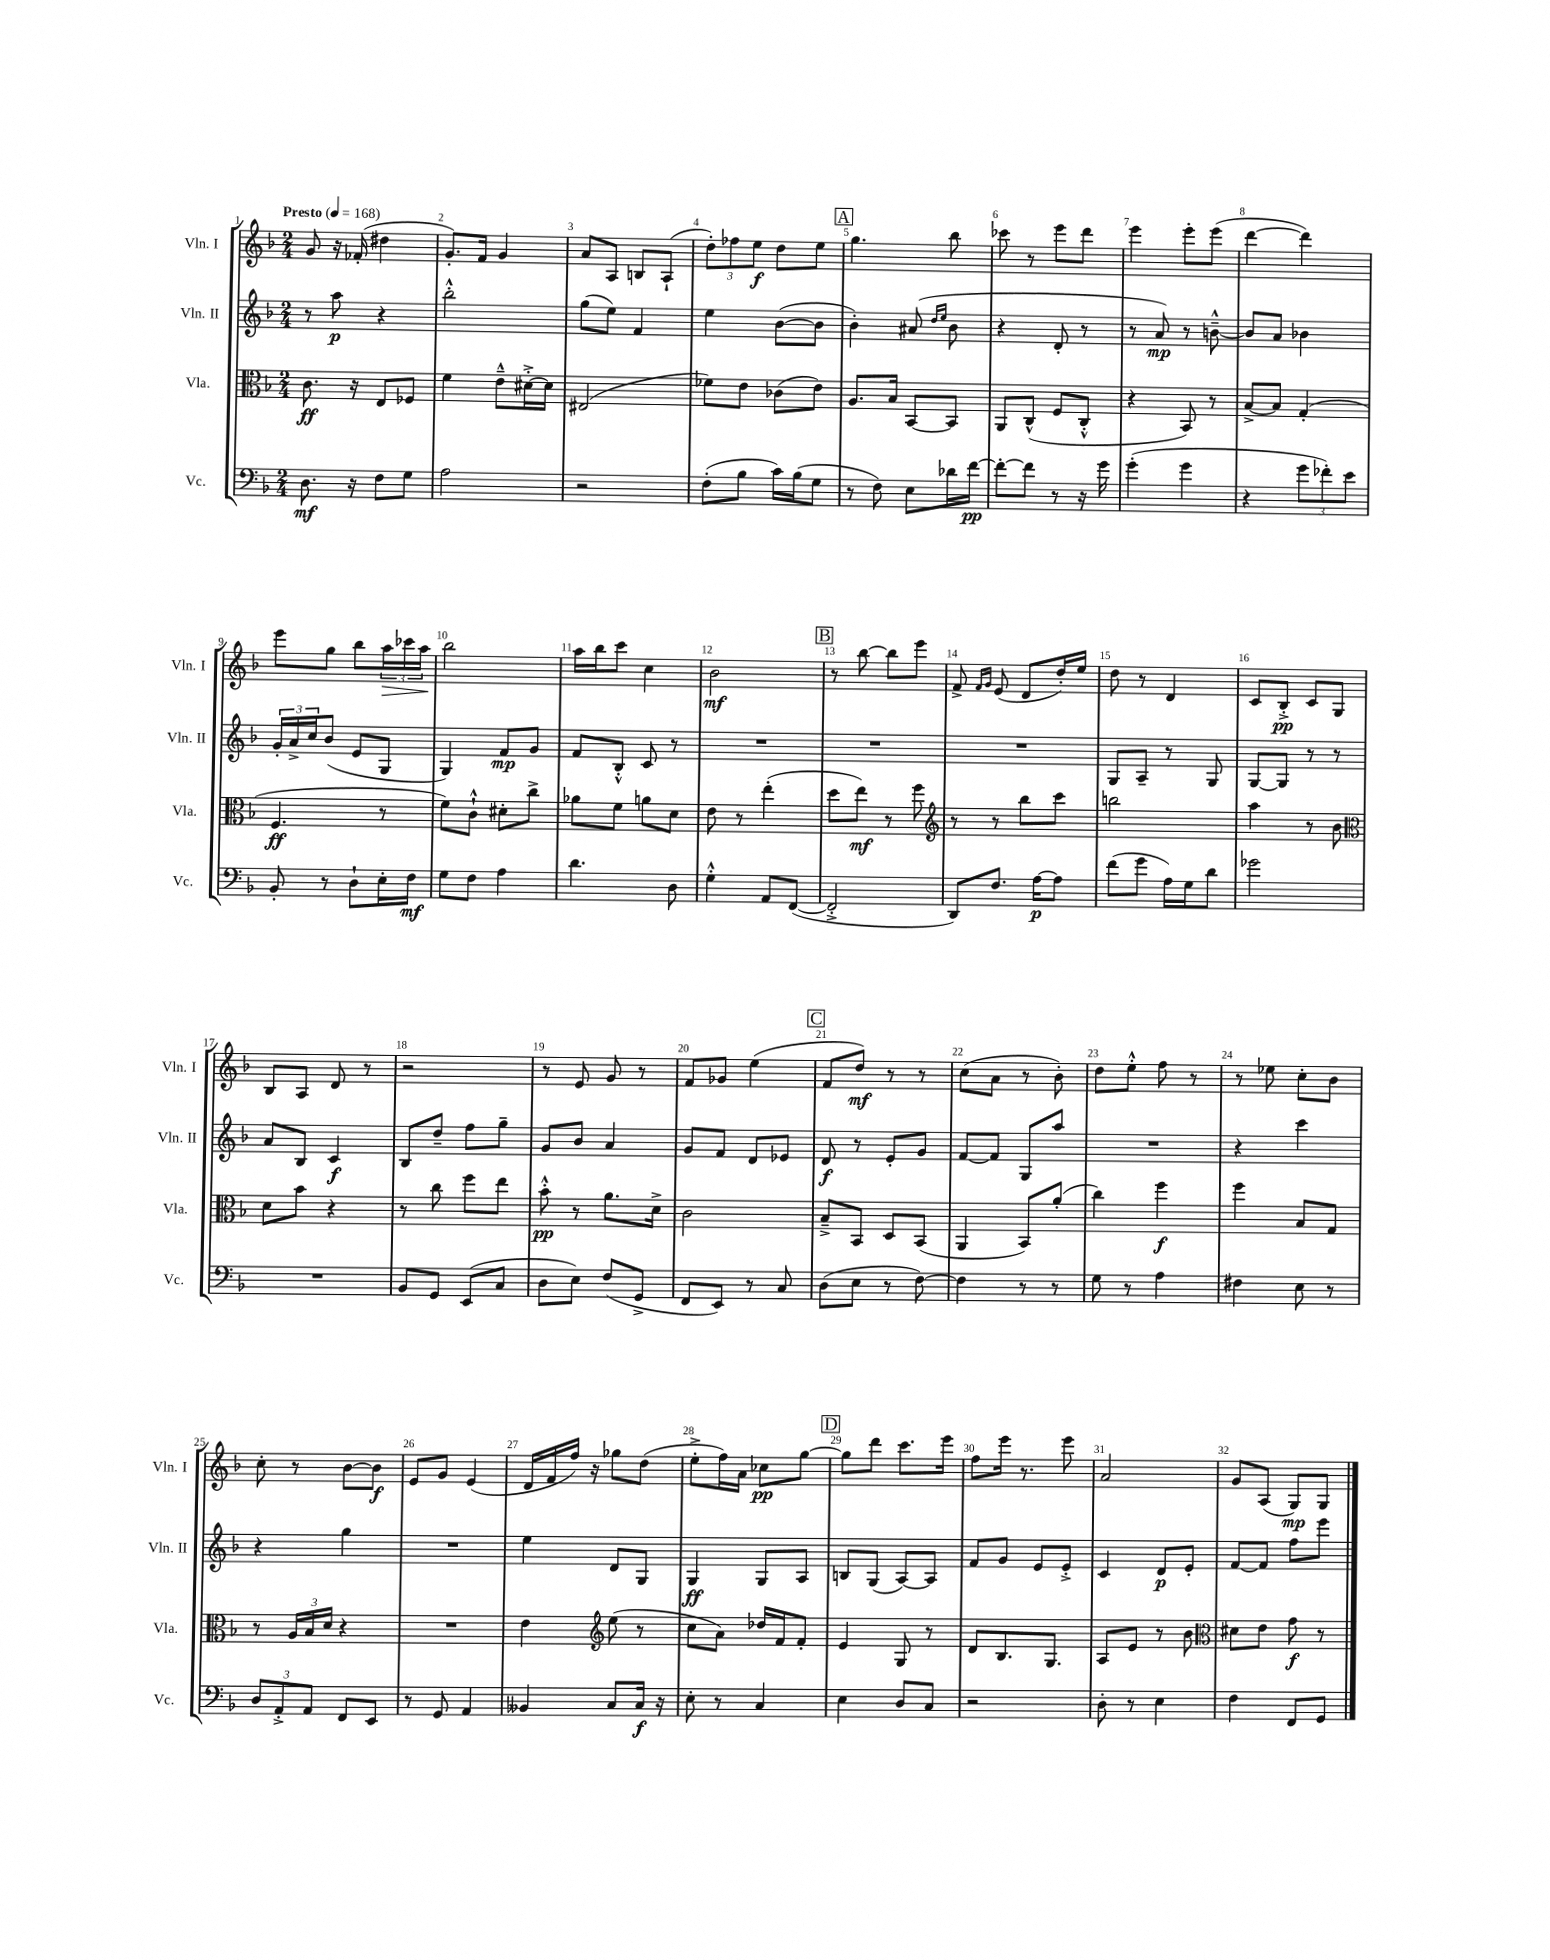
<<
\new StaffGroup <<
\new Staff = "s0" \with { instrumentName = "Vln. I" shortInstrumentName = "Vln. I" } {
    \clef treble \key f \major \numericTimeSignature \time 2/4 \tempo "Presto" 4 = 168
    g'8 r16 fes'16-.( dis''4 |
    g'8.-.) f'16 g'4 |
    a'8 a8 b8 a8-!( |
    \tuplet 3/2 { d''8-.) fes''8 e''8\f } d''8 e''8 |
    \mark \markup { \box "A" } g''4. bes''8 |
    ces'''8 r8 e'''8 d'''8 |
    e'''4 e'''8-. e'''8( |
    d'''4~ d'''4) |
    e'''8 g''8 bes''8 \tuplet 3/2 { a''16\> ces'''16 a''16\! } |
    bes''2 |
    a''16 bes''16 c'''8 c''4 |
    bes'2\mf |
    \mark \markup { \box "B" } r8 bes''8~ bes''8 e'''8 |
    f'8-> \grace { f'16 g'16 } e'8( d'8 d''16-.) e''16 |
    d''8 r8 d'4 |
    c'8 bes8-.->\pp c'8 g8 |
    bes8 a8 d'8 r8 |
    r2 |
    r8 e'8 g'8 r8 |
    f'8 ges'8 e''4( |
    \mark \markup { \box "C" } f'8 d''8\mf) r8 r8 |
    c''8( a'8 r8 bes'8-.) |
    d''8 e''8-.-^ f''8 r8 |
    r8 ees''8 c''8-. bes'8 |
    c''8-. r8 bes'8~ bes'8\f |
    e'8 g'8 e'4( |
    d'16 f'16 f''16) r16 ges''8 d''8( |
    e''8-.-> f''16) a'16 ces''8\pp g''8~ |
    \mark \markup { \box "D" } g''8 d'''8 c'''8. e'''16 |
    f''8 e'''16 r8. e'''8 |
    a'2 |
    g'8 a8( g8\mp) g8 \bar "|." |
}
\new Staff = "s1" \with { instrumentName = "Vln. II" shortInstrumentName = "Vln. II" } {
    \clef treble \key f \major \numericTimeSignature \time 2/4
    r8 a''8\p r4 |
    bes''2-.-^ |
    g''8( e''8) f'4 |
    e''4 bes'8~( bes'8 |
    \mark \markup { \box "A" } bes'4-.) ais'8( \grace { d''16 e''16 } bes'8 |
    r4 d'8-. r8 |
    r8 a'8\mp) r8 b'8~---^ |
    b'8 a'8 bes'4 |
    \tuplet 3/2 { g'16-. a'16-> c''16 } bes'8( e'8 g8 |
    g4) f'8\mp g'8 |
    f'8 bes8-.-^ c'8 r8 |
    R2 |
    \mark \markup { \box "B" } R2 |
    R2 |
    g8 a8-- r8 g8 |
    g8~ g8 r8 r8 |
    a'8 bes8 c'4\f |
    bes8 d''8-- f''8 g''8-- |
    g'8 bes'8 a'4 |
    g'8 f'8 d'8 ees'8 |
    \mark \markup { \box "C" } d'8\f r8 e'8-. g'8 |
    f'8~ f'8 g8 a''8 |
    R2 |
    r4 c'''4 |
    r4 g''4 |
    R2 |
    e''4 d'8 g8 |
    g4\ff g8 a8 |
    \mark \markup { \box "D" } b8 g8( a8~) a8 |
    f'8 g'8 e'8 e'8-.-> |
    c'4 d'8\p e'8-. |
    f'8~ f'8 f''8 e'''8 \bar "|." |
}
\new Staff = "s2" \with { instrumentName = "Vla." shortInstrumentName = "Vla." } {
    \clef alto \key f \major \numericTimeSignature \time 2/4
    c'8.\ff r16 e8 fes8 |
    f'4 e'8---^ dis'16~-.-> dis'16 |
    eis2( |
    fes'8) e'8 ces'8( e'8) |
    \mark \markup { \box "A" } a8. bes16 bes,8~ bes,8 |
    a,8 c8-^( f8 c8-.-^ |
    r4 bes,8) r8 |
    bes8~-> bes8 g4-.( |
    f4.\ff r8 |
    f'8) c'8-!-^ dis'8-. c''8-> |
    aes'8 f'8 a'8 d'8 |
    e'8 r8 e''4-.( |
    \mark \markup { \box "B" } d''8 e''8\mf) r8 f''8 |
    \clef treble r8 r8 bes''8 c'''8 |
    b''2 |
    a''4 r8 bes'8 |
    \clef alto d'8 bes'8 r4 |
    r8 c''8 f''8 e''8 |
    bes'8-.-^\pp r8 a'8. d'16-> |
    c'2 |
    \mark \markup { \box "C" } bes8---> bes,8 d8 bes,8( |
    a,4 bes,8) a'8-.( |
    c''4) f''4\f |
    f''4 bes8 g8 |
    r8 \tuplet 3/2 { a16 bes16 d'16 } r4 |
    R2 |
    e'4 \clef treble e''8( r8 |
    c''8 a'8) des''16 f'16 f'8-. |
    \mark \markup { \box "D" } e'4 g8 r8 |
    d'8 bes8. g8. |
    a8 e'8 r8 bes'8 |
    \clef alto dis'8 e'8 g'8\f r8 \bar "|." |
}
\new Staff = "s3" \with { instrumentName = "Vc." shortInstrumentName = "Vc." } {
    \clef bass \key f \major \numericTimeSignature \time 2/4
    d8.\mf r16 f8 g8 |
    a2 |
    r2 |
    f8-.( bes8 c'16) bes16( g8 |
    \mark \markup { \box "A" } r8 f8) e8 des'16 f'16~\pp |
    f'8~-. f'8 r8 r16 g'16 |
    g'4-.( g'4 |
    r4 \tuplet 3/2 { g'8 fes'8-.) e'8 } |
    bes,8-. r8 d8-! e16-. f16\mf |
    g8 f8 a4 |
    d'4. d8 |
    g4-.-^ a,8 f,8~( |
    \mark \markup { \box "B" } f,2-.-> |
    d,8) f8. a16~\p a8 |
    f'8( g'8 a16) g16 d'8 |
    ges'2 |
    R2 |
    bes,8 g,8 e,8( c8 |
    d8 e8) f8( g,8-> |
    f,8 e,8) r8 c8 |
    \mark \markup { \box "C" } d8( e8 r8 f8~) |
    f4 r8 r8 |
    g8 r8 a4 |
    fis4 e8 r8 |
    \tuplet 3/2 { d8 a,8-.-> a,8 } f,8 e,8 |
    r8 g,8 a,4 |
    beses,4 c8 c16\f r16 |
    e8-. r8 c4 |
    \mark \markup { \box "D" } e4 d8 c8 |
    r2 |
    d8-. r8 e4 |
    f4 f,8 g,8 \bar "|." |
}
>>
>>
\layout { \context { \Score \override BarNumber.break-visibility = ##(#f #t #t) barNumberVisibility = #all-bar-numbers-visible } }
